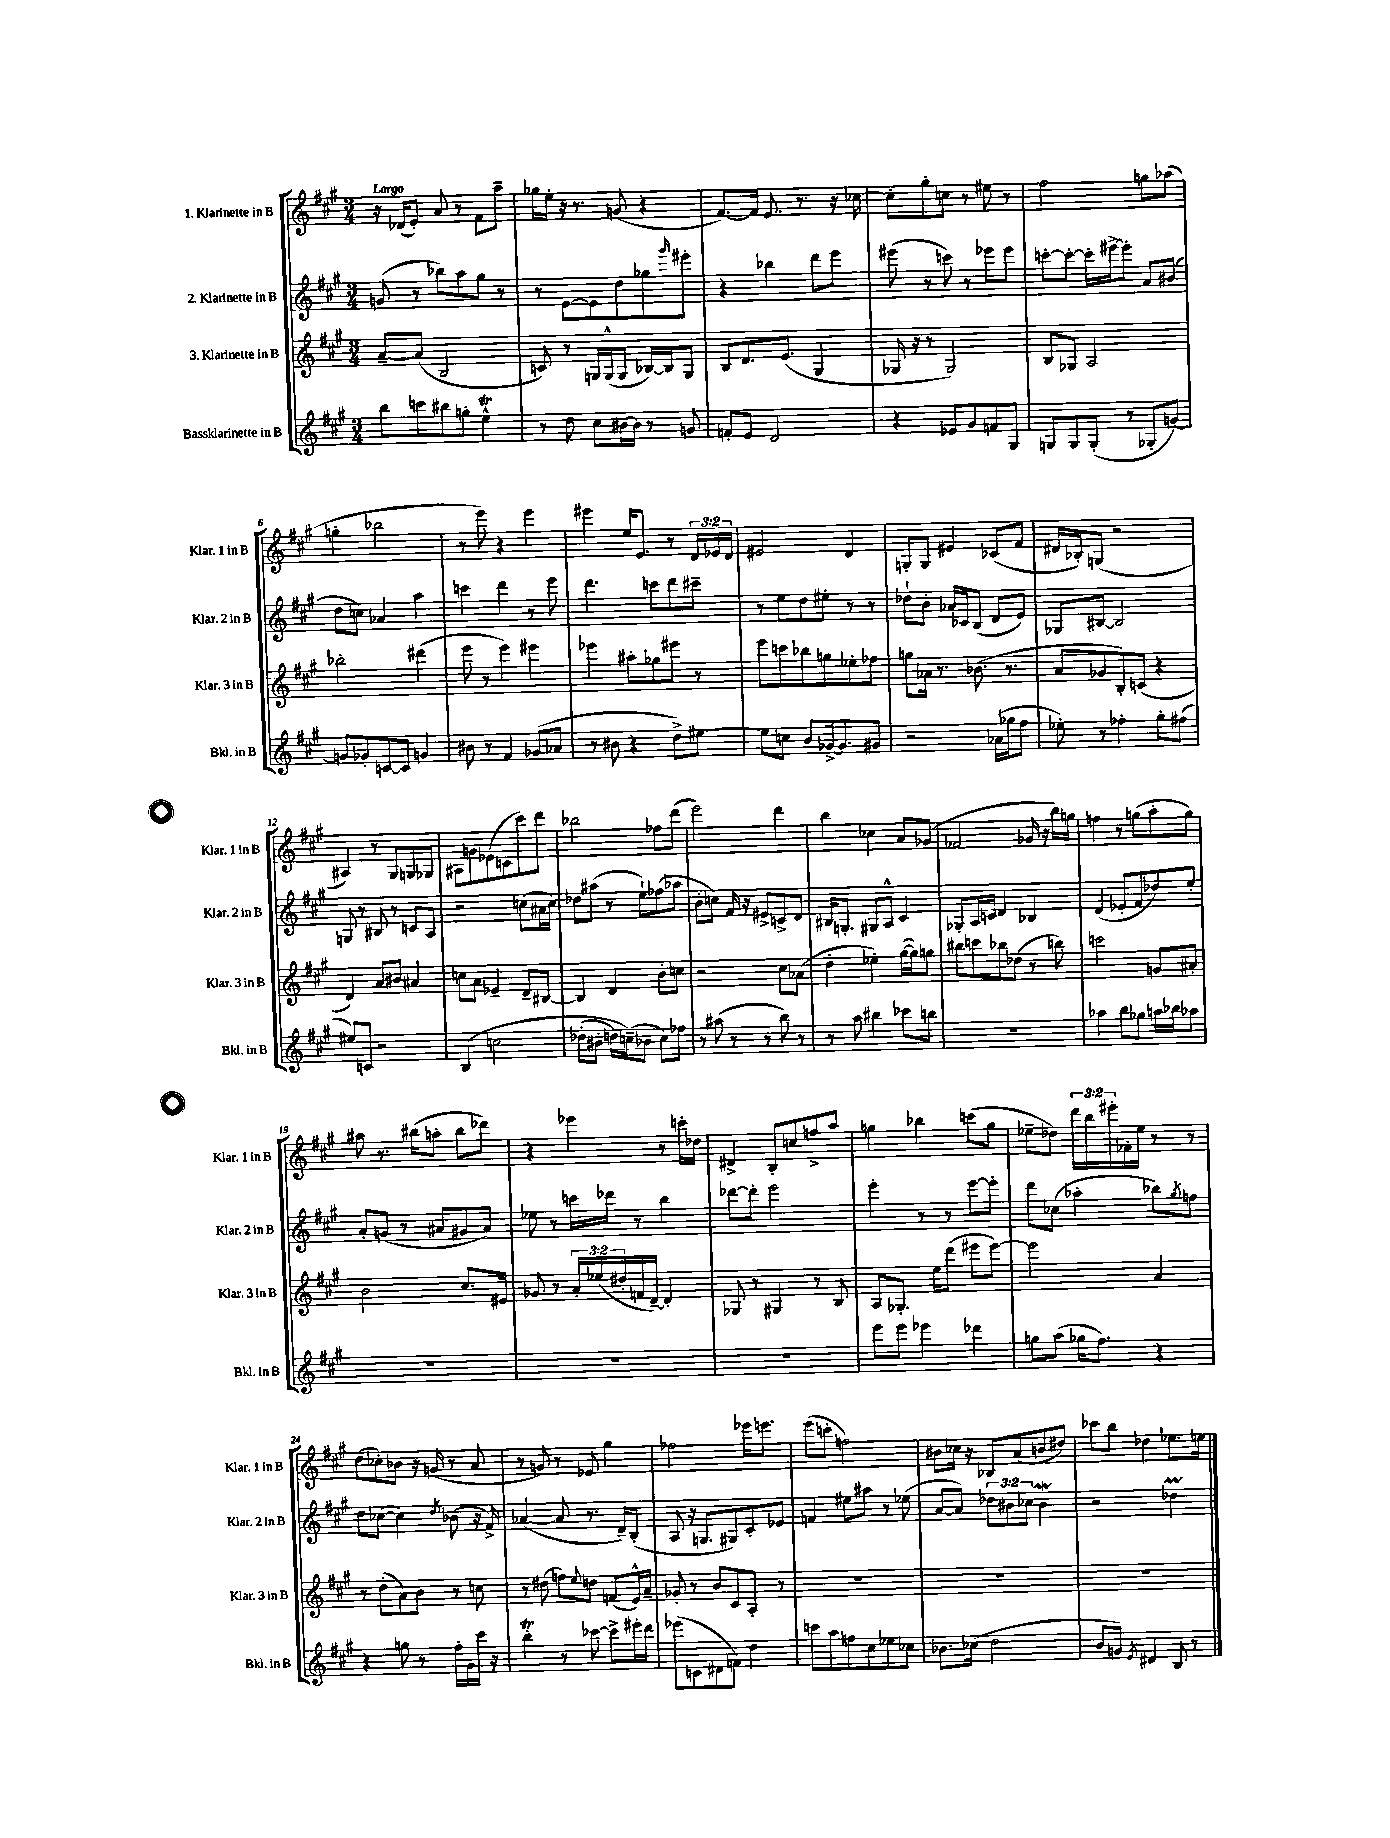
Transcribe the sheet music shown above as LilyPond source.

<<
\new StaffGroup <<
\new Staff = "s0" \with { instrumentName = "1. Klarinette in B" shortInstrumentName = "Klar. 1 in B" } {
    \clef treble \key a \major \numericTimeSignature \time 3/4 \override Staff.TupletNumber.text = #tuplet-number::calc-fraction-text \tempo "Largo"
    r16 des'16( e'8-.) a'8 r8 fis'8 a''8-- |
    ges''16 e''16-. r16 r8. g'8( r4 |
    fis'8.~) fis'16 e'8. r8. r16 ces''16~ |
    ces''8-. gis''8-. c''8 r8 eis''8 r8 |
    fis''2 g''8 aes''8( |
    g''4-. bes''2 |
    r8 e'''8) r4 e'''4 |
    eis'''4 e''16 e'8. r8 \tuplet 3/2 { d'16 ees'16 d'16 } |
    eis'2 d'4 |
    g8-. g8 eis'4 ces'8( fis'8 |
    dis'16 bes16-.) g8( r2 |
    ais4) r8 gis8 g8 ges8 |
    ais8 g'8 ees'8( c'8 cis'''8) d'''8 |
    bes''2 fes''8 d'''8( |
    e'''2) d'''4 |
    b''4 ces''4 a'8 ges'8( |
    fes'2 ges'16 r16 b''16) g''16 |
    f''4 r8 g''8( a''8-. g''8) |
    ais''8 r8. bis''16( a''8-. bis''8 des'''8) |
    r4 ees'''4 r8 c'''16-. des''16 |
    dis'4-> b8-. c''8 f''8-> a''8 |
    g''4 bes''4 c'''8( g''8 |
    ees''8-- des''8) \tuplet 3/2 { d'''16 b''16 eis'''16-. } fes'16-. ees''16 r8 r8 |
    d''8( ces''8-.) bes'8 r16 g'16( r8 a'8 |
    r8 g'8) r8 ees'8 gis''4 |
    fes''2 ees'''16 e'''8. |
    e'''8( c'''8-. f''2) |
    bis'8 ces''16 r16 bes8 a'8( b'8 dis''8) |
    ces'''8 b''8 des''4 ees''8. e''16 \bar "|." |
}
\new Staff = "s1" \with { instrumentName = "2. Klarinette in B" shortInstrumentName = "Klar. 2 in B" } {
    \clef treble \key a \major \numericTimeSignature \time 3/4 \override Staff.TupletNumber.text = #tuplet-number::calc-fraction-text
    g'8( r8 bes''8) a''8 gis''8 r8 |
    r8 e'8~ e'8 d''8 ges''8 \grace { gis'''16 } eis'''8-. |
    r4 bes''4 d'''8 e'''8 |
    eis'''8( r8 c'''8) r8 ees'''8 ees'''8 |
    c'''8~-. c'''8~-. c'''16-. eis'''16~-> eis'''8-. a'8 bis'8( |
    d''8 c''8) aes'4 a''4 |
    c'''4 d'''4 r8 e'''8 |
    d'''4. c'''8 d'''8 cis'''8-- |
    r8 e''8 d''8 eis''8-. r8 r8 |
    des''8-! b'8-. aes'16 ces'16 b8( d'8 e'8) |
    ges8 bis8~ bis2 |
    g8 r8 bis8 r8 c'8 a8 |
    r2 c''8( ais'16 c''16) |
    des''8 ais''8( r8 e''8-!) fes''8( aes''8 |
    b'8-. c''8) fis'16 r16 eis'8-> c'8-> d'8 |
    bis16 g8.-. gis8 a8-^ cis'4 |
    ges8-. a16 c'16 d'4 bes4 |
    d'4( ees'8-. fis'8 des''8) e''8-. |
    a'8-. g'8( r8 ais'8 gis'8 ais'8) |
    ees''8 r8 c'''16 des'''16 r8 b''4 |
    des'''8~ des'''8-. e'''2 |
    e'''4-. r8 r8 e'''8~ e'''8-. |
    d'''8 ces''8( aes''4-. bes''8) \acciaccatura { gis''8 } f''8 |
    d''8 ces''8~( ces''4) \acciaccatura { d''8 } bes'8( r16 fis'16->) |
    aes'4~( aes'8 r8. d'16--) b8-.( |
    a8 r16 g8. gis8) cis'8-. ees'8 |
    f'4 eis''8 ais''8 r8 ees''8( |
    a'8~ a'8) \tuplet 3/2 { des''8 bis'8 ces''8 } bis'4\mordent |
    r2 des''4\prall \bar "|." |
}
\new Staff = "s2" \with { instrumentName = "3. Klarinette in B" shortInstrumentName = "Klar. 3 in B" } {
    \clef treble \key a \major \numericTimeSignature \time 3/4 \override Staff.TupletNumber.text = #tuplet-number::calc-fraction-text
    a'8~-- a'8( b2 |
    c'8) r8 g16 g16-^( g8 bes16~) bes16 g8 |
    b8 d'8. e'8.( gis4 |
    ges16 r16 r8 ges2) |
    b8 ges8 a2 |
    bes''2-. dis'''4( |
    e'''8 r8 e'''4) eis'''4 |
    ees'''4 ais''8-. ges''8 eis'''8 r8 |
    e'''8 c'''8 bes''8 g''8 ees''8-. fes''8 |
    g''8 aes'16 r8. bes'8.( r8. |
    a'8 ges'8 b8-.) c'8( r4 |
    d'4) a'8 bis'8 ais'4 |
    c''8 a'8 ees'4-- d'8-- bis8~ |
    bis4 d'4 b'8-. c''8 |
    r2 cis''8 aes'8( |
    d''4-. ees''4-.) gis''16~( gis''16) g''8 |
    bis''8 c'''8 bes''8 des''8( r8 b''8) |
    c'''2 g'8 ais'8-. |
    b'2 cis''8. eis'16 |
    ges'8 r8 \tuplet 3/2 { a'16-. ees''16( dis''16-. } f'16 d'16~--) d'4-. |
    ges8 r8 gis4 r8 b8 |
    a8 ges8.-. e''16 d'''8( eis'''8 eis'''8~) |
    eis'''2 a'4 |
    r8 d''8-.( a'8) b'8 r8 c''8 |
    r8 dis''8( f''8) \appoggiatura { e''8 } d''8 f'8( e'16-^) a'16-- |
    ges'8-. r8 b'8 cis'8 a8-. r8 |
    R2. |
    R2. |
    R2. \bar "|." |
}
\new Staff = "s3" \with { instrumentName = "Bassklarinette in B" shortInstrumentName = "Bkl. in B" } {
    \clef treble \key a \major \numericTimeSignature \time 3/4
    b''8 c'''8 bis''8 g''8-. e''4-^\trill |
    r8 d''8 cis''8 bis'16~ bis'16 r8 g'8 |
    f'8-. e'8 d'2 |
    r4 ees'8 gis'8 f'8 gis8 |
    g8 g8 g8-.( r8 ges8-. g'8~) |
    g'8 ges'8-. c'8~ c'8 g'4 |
    bis'8 r8 fis'4 ges'8( aes'8 |
    r8 bis'8 r4 d''8->) eis''8~ |
    eis''8 c''8 b'8 ges'16~-> ges'8. gis'8 |
    r2 aes'16( ges''16 fis''8 |
    ees''8-.) r8 fes''4-. gis''8-. fis''8( |
    eis''8) c'8 r2 |
    b4\( c''2 |
    des''8-.( bis'8-. d''16) c''16--(\) bes'8 c''8) fes''8 |
    r8 ais''8( r8 r8 b''8) r8 |
    r8 a''8 bis''4 ces'''8 b''8 |
    R2. |
    aes''4 b''8 ges''8 a''16 bes''16 aes''8 |
    R2. |
    R2. |
    R2. |
    e'''8 e'''8 ees'''4 des'''4 |
    g''8 a''8( ges''16 fis''8.) r4 |
    r4 g''8 r8 fis''16-. gis'16 cis'''16 r16 |
    b''4-.\trill r8 ces'''8~ ces'''8-> eis'''16-. d'''16 |
    ees'''8( c'8 dis'8 f'8) d''4 |
    c'''8 a''8 f''8 cis''8 ees''8 ces''8 |
    bes'8. ces''16( d''2 |
    b'8 g'8) \acciaccatura { e'8 } dis'4 b8 r8 \bar "|." |
}
>>
>>
